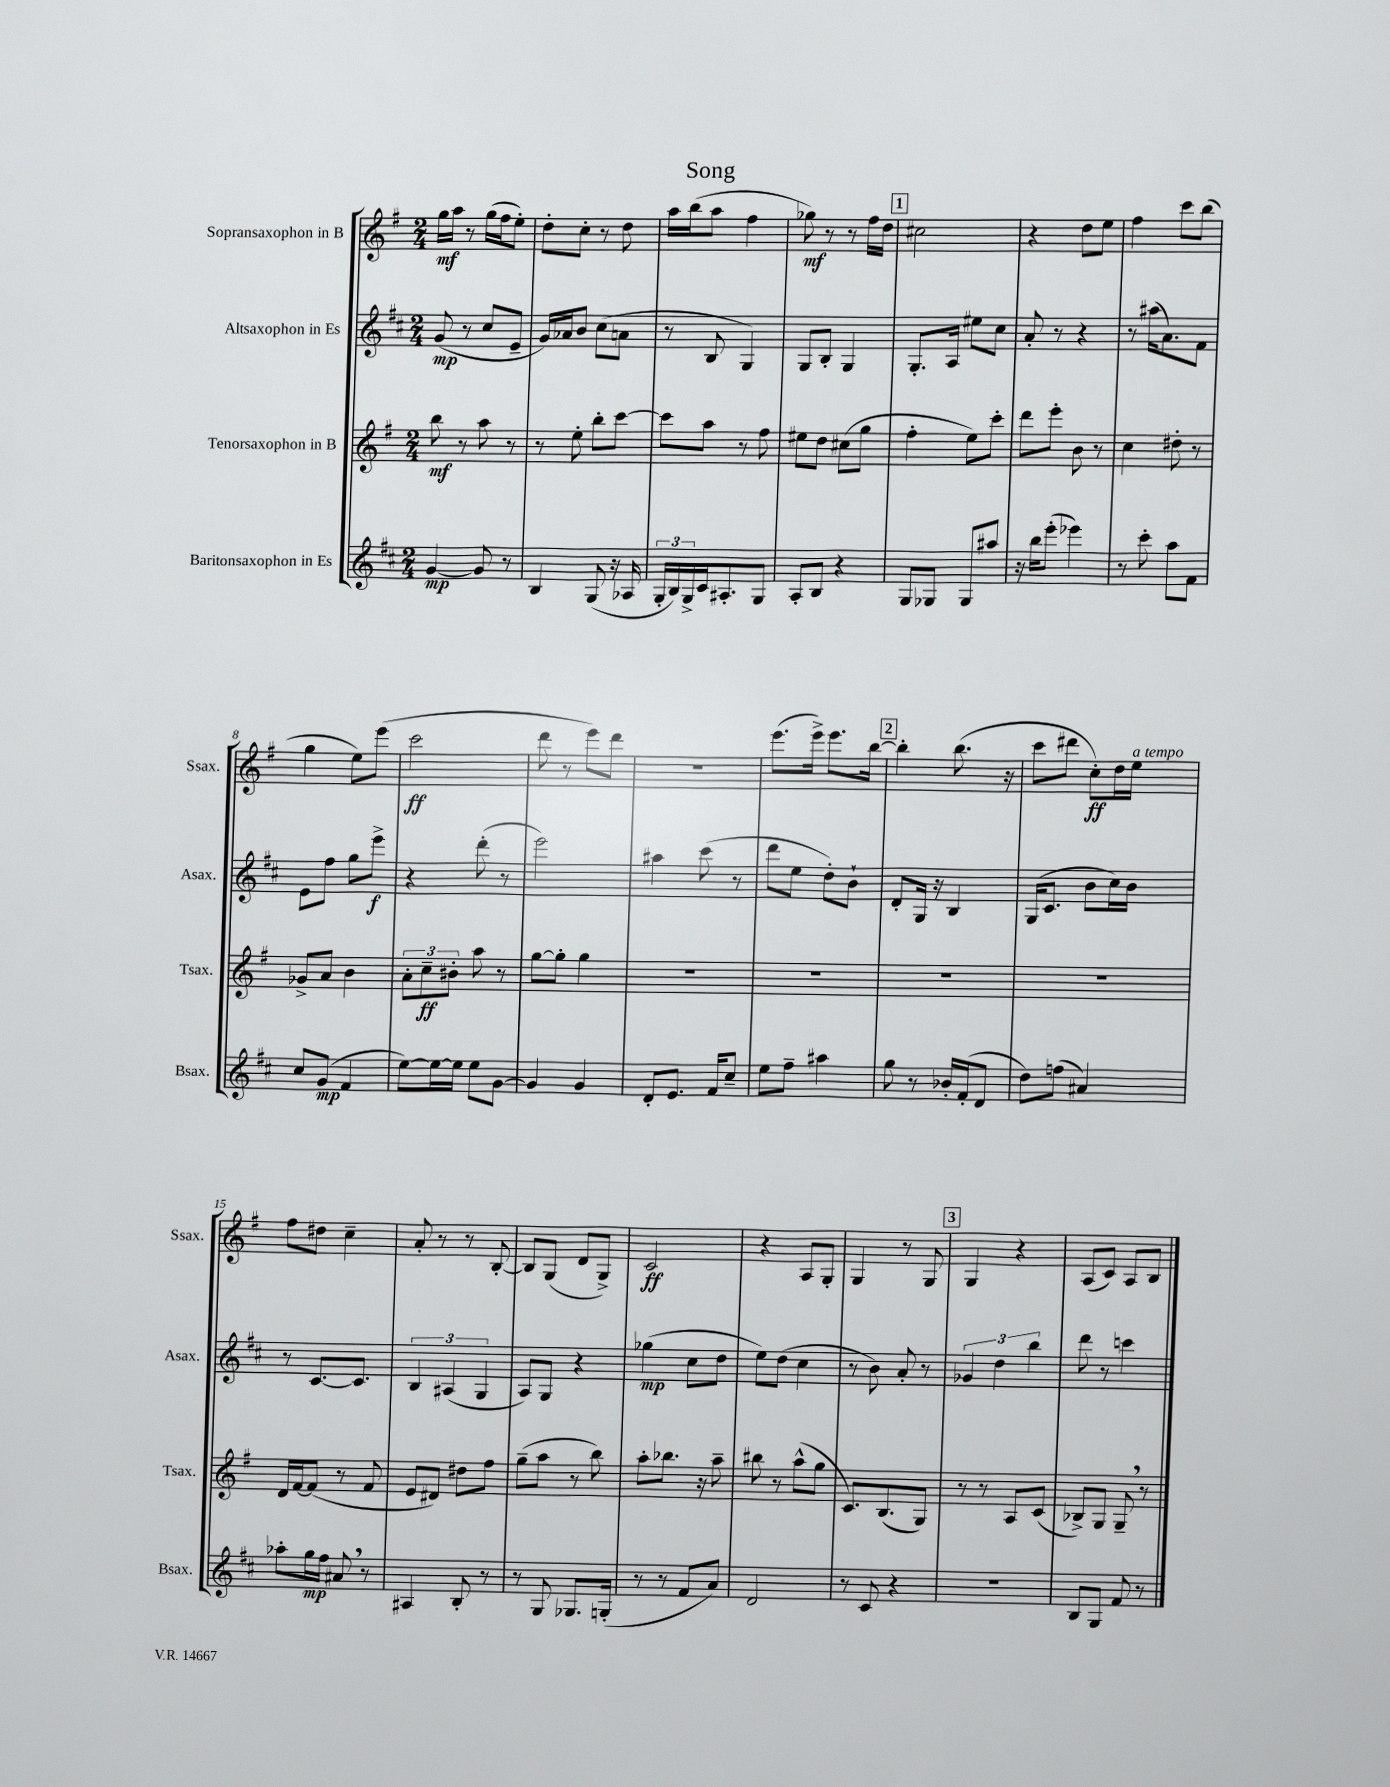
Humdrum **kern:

**kern	**kern	**kern	**kern
*staff4	*staff3	*staff2	*staff1
*clefG2	*clefG2	*clefG2	*clefG2
*k[f#c#]	*k[f#]	*k[f#c#]	*k[f#]
*M2/4	*M2/4	*M2/4	*M2/4
[4g/	8bb\	(8g/	16gg\LL
.	.	.	16aa\JJ
.	8r	8r	8r
8g/]	8aa\	8cc#/L	(16gg\LL
.	.	.	16ff#\J
8r	8r	8e~/J	8ee'\J)
=	=	=	=
4B/	8r	16g/LL)	8dd'\L
.	.	16a-/J	.
.	8ee'\	8b/J	8cc'\J
(8G/	8bb'\L	(8cc#\L	8r
16r	[8ccc\J	8a\J	8dd\
16A-/	.	.	.
=	=	=	=
24G'/LL	8ccc\]L	8r	16aa\LL
24B/)	.	.	.
.	.	.	(16bb\J
24G^/	.	.	.
16c#/J	8aa\J	8B/	8aa\J
8.A#'/	.	.	.
.	8r	4G/)	4ff#\
8G/J	8ff#\	.	.
=	=	=	=
8A'/L	8ee#\L	8G/L	8gg-\)
8B/J	8dd\J	8B'/J	8r
4r	(8cc#\L	4G/	8r
.	8gg\J	.	16ff#\LL
.	.	.	16dd\JJ
=	=	=	=
8G/L	4ff#'\	8.G'/L	2cc#\
8G-/J	.	.	.
.	.	16A/Jk	.
8G-/L	8ee\L)	8ee#\L	.
8aa#/J	8ccc'\J	8cc#\J	.
=	=	=	=
16r	8ddd\L	8a'/	4r
16bb\LK	.	.	.
(8eee'\J	8eee'\J	8r	.
4eee-\)	8b\	4r	8dd\L
.	8r	.	8ee\J
=	=	=	=
8r	4cc\	8r	4ff#\
8ccc#'\	.	(16aa#\LK	.
.	.	8.a\)	.
8aa\L	8dd#'\	.	8ccc\L
8f#\J	8r	8f#\J	(8bb\J
=	=	=	=
8cc#/L	8g-^/L	8e\L	4gg\
(8g/J	8a/J	8ff#\J	.
4f#/	4b\	8gg\L	8ee\L)
.	.	8eee^\J	(8eee\J
=	=	=	=
[8ee\L)	12a'\L	4r	2ccc\
.	12cc~\	.	.
16ee\_L	.	.	.
.	12b#'\J	.	.
16ee\]JJ	.	.	.
8ee\L	8aa\	(8ddd'\	.
[8g\J	8r	8r	.
=	=	=	=
4g/]	[8gg\L	2eee\)	8ddd\
.	8gg'\]J	.	8r
4g/	4gg\	.	8eee\L)
.	.	.	8ddd\J
=	=	=	=
8d'/L	2r	4aa#\	2r
8.e/J	.	.	.
.	.	(8ccc#\	.
16f#/LK	.	.	.
8cc#~/J	.	8r	.
=	=	=	=
8ee\L	2r	8ddd\L	(8.eee\L
8ff#~\J	.	8ee\J	.
.	.	.	16eee^\Jk)
4aa#\	.	8dd'\L)	8.eee\L
.	.	8b`\J	.
.	.	.	[16bb\Jk
=	=	=	=
8gg\	2r	8d'/L	4bb'\]
8r	.	16G/Jk	.
.	.	16r	.
16b-'/LL	.	4B/	(8.bb\
(16f#'/J	.	.	.
8d/J	.	.	.
.	.	.	16r
=	=	=	=
8dd\L)	2r	(16G/LK	8ccc\L
.	.	8.c#/J	.
(8ff\J	.	.	8ddd#\J
4a#/)	.	8b\L	8cc'\L)
.	.	16cc#\L)	16dd\L
.	.	16b\JJ	16ee\JJ
=	=	=	=
8aa-'\L	16d/LL	8r	8ff#\L
.	[16f#/J	.	.
16gg\L	(8f#/]J	[8.c#/L	8dd#\J
16ff#\JJ	.	.	.
8a#/	8r	.	4cc~\
.	.	8.c#/]J	.
8r	8f#/	.	.
=	=	=	=
4A#/	8e/L	6B/	8a'/
.	8d#/J)	.	8r
.	.	(6A#/	.
8B'/	8dd#\L	.	8r
.	.	6G/	.
8r	8ff#\J	.	[8B'/
=	=	=	=
8r	(8gg~\L	8A/L)	8B/]L
8G/	8aa\J	8G/J	(8G/J
8.G-/L	8r	4r	8d/L
.	8bb\)	.	8G^/J)
(16G'/Jk	.	.	.
=	=	=	=
8r	8aa'\L	(4gg-\	2c/
8r	8.bb-\J	.	.
8f#/L	.	8cc#\L	.
.	16r	.	.
8a/J)	8aa~\	8dd\J	.
=	=	=	=
2d/	8bb#\	8ee\L)	4r
.	8r	(8dd\J	.
.	(8aa^^\L	4cc#\	8A/L
.	8gg\J	.	8G'/J
=	=	=	=
8r	8.c/L)	8r	4G/
8c#/	.	8b\)	.
.	(8.B/	.	.
4r	.	8a'/	8r
.	8G/J)	8r	8G/
=	=	=	=
2r	8r	6g-/	4G/
.	8r	.	.
.	.	6dd\	.
.	8A/L	.	4r
.	.	6bb\	.
.	(8c/J	.	.
=	=	=	=
8B/L	8B-^/L)	8ddd\	(8A/L
8G/J	8G/J	8r	8c/J)
8f#/	8G~/	4ccc\	8A/L
8r	8r	.	8B/J
==	==	==	==
*-	*-	*-	*-
